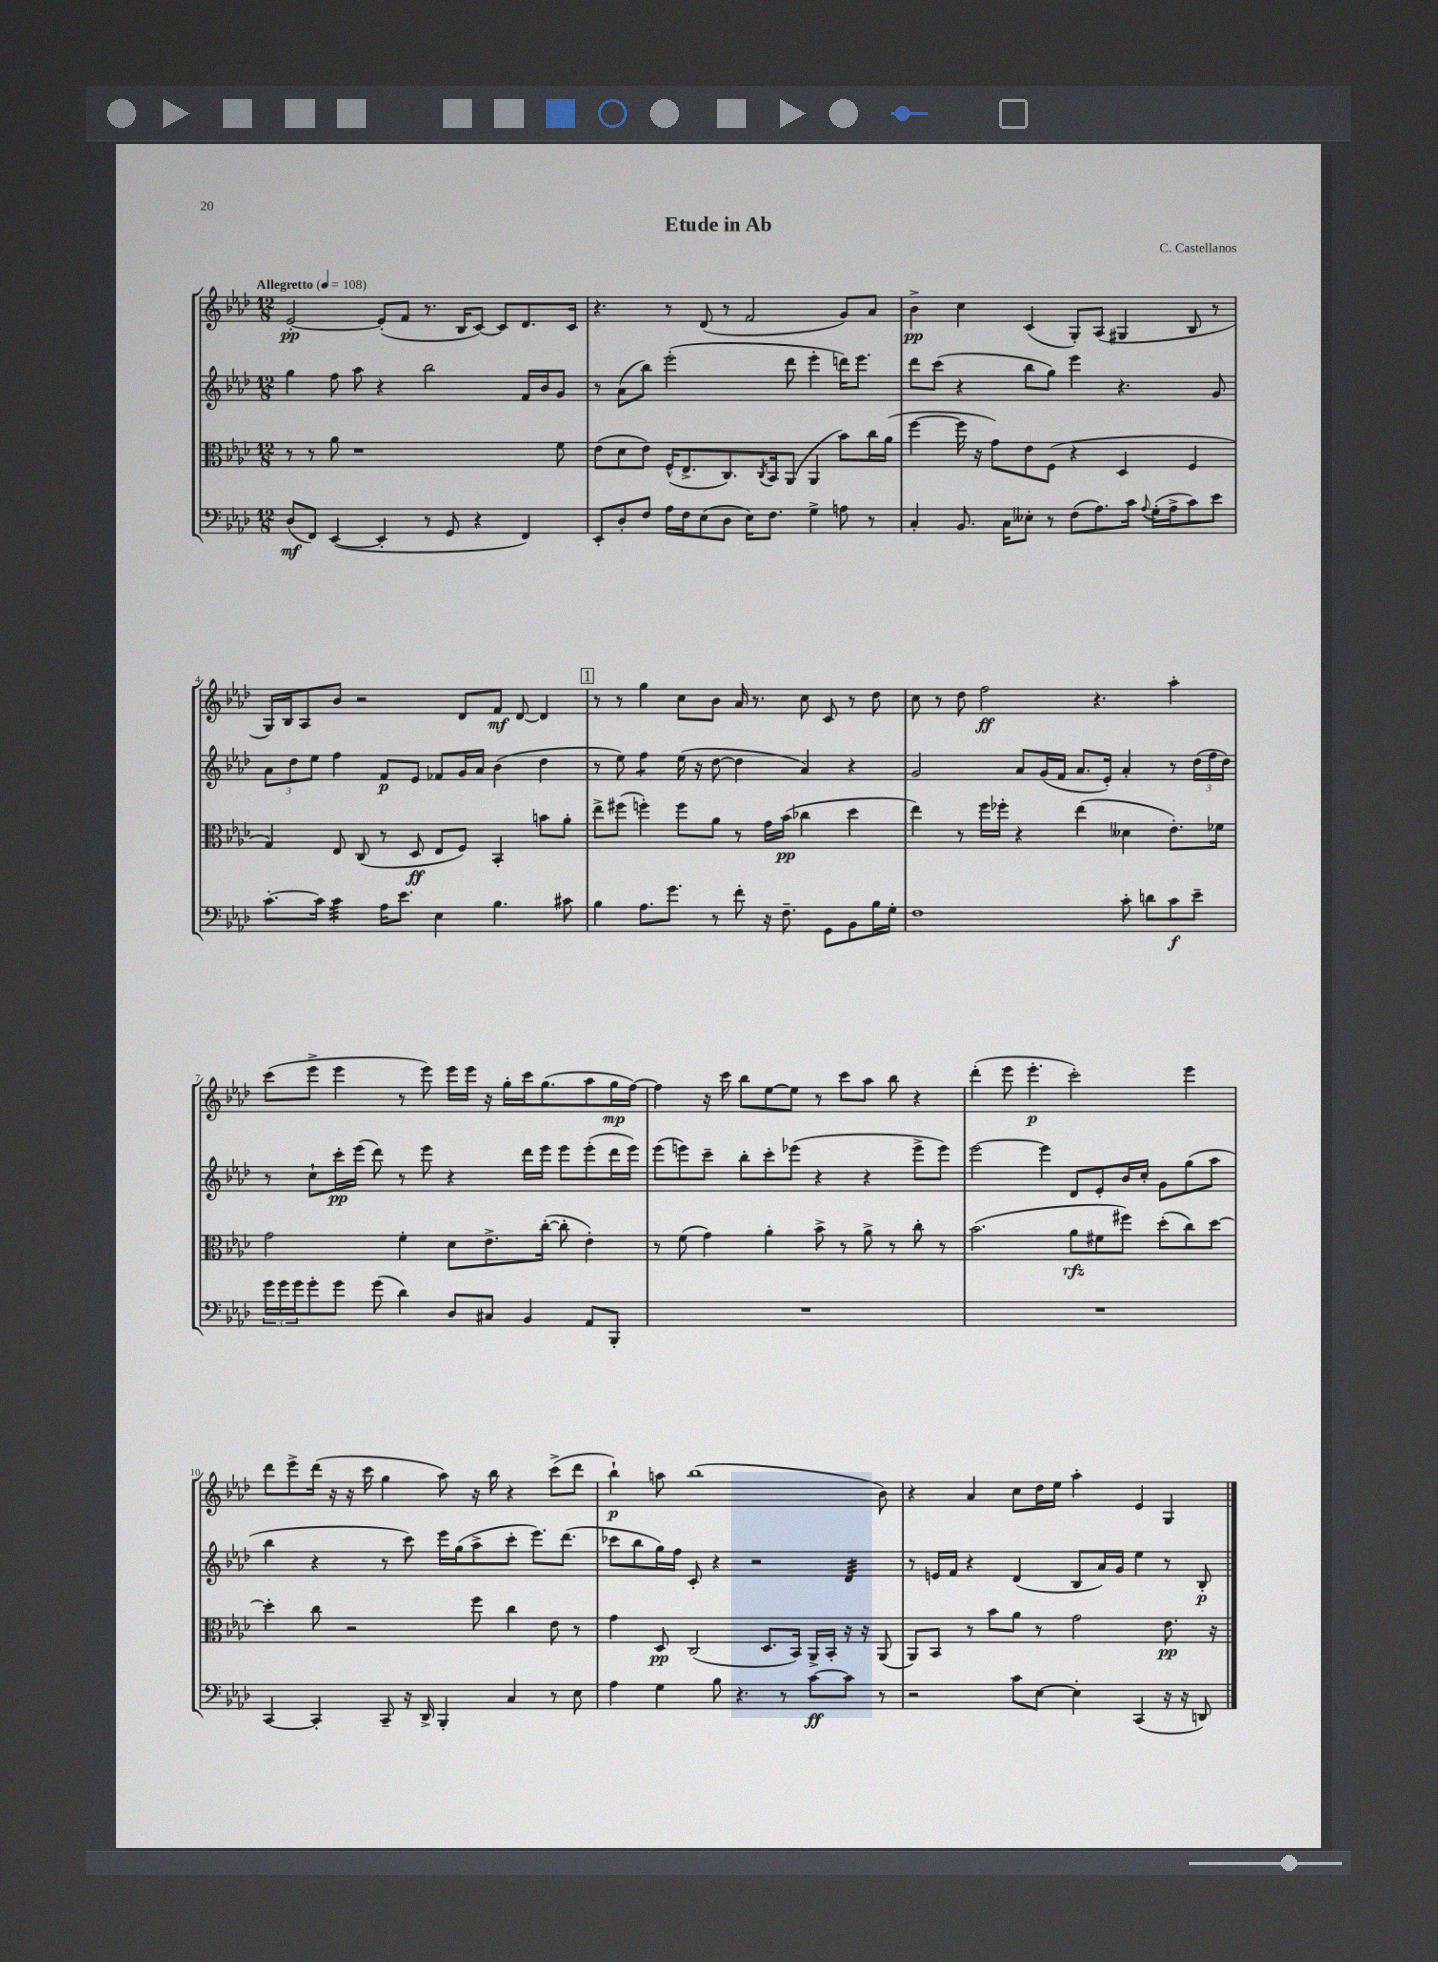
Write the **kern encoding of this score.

**kern	**kern	**kern	**kern
*staff4	*staff3	*staff2	*staff1
*clefF4	*clefC3	*clefG2	*clefG2
*k[b-e-a-d-]	*k[b-e-a-d-]	*k[b-e-a-d-]	*k[b-e-a-d-]
*M12/8	*M12/8	*M12/8	*M12/8
*MM108	*MM108	*MM108	*MM108
(8D-	8r	4gg	[2e-'
8FF)	8r	.	.
([4EE-	8a-	8ff	.
.	1r	8aa-	.
4EE-']	.	4r	(8e-']
.	.	.	8f
8r	.	2bb-	8.r
8GG	.	.	.
.	.	.	16B-
4r	.	.	[8c)
.	.	.	8c]
4FF)	.	16f	8.d-
.	.	16b-	.
.	8f	8g	.
.	.	.	16c
=	=	=	=
8EE-'	(8e-	8r	4.r
8D-'	8d-	(8a-	.
8F	8e-)	8bb-)	.
16A-	(16F^^	(2eee-'	8r
16F	8.E-^	.	.
(8E-	.	.	(8d-
8D-	8.C)	.	8r
16E-)	.	.	2f
.	8qC	.	.
8.F	16BB-	.	.
.	(8AA-	8ddd-	.
4G^	4AA-	4eee-'	.
8A	8b-)	16ddd)	8g)
.	.	8.eee-	.
8r	16cc	.	8a-
.	(16a-	.	.
=	=	=	=
4C'	[4ff	8ddd-	4b-^
.	.	(8ccc	.
8.BB-	16ff]	4r	4cc
.	16r	.	.
.	8g)	.	.
16C	.	.	.
8E--'	8e-	8bb-	(4c
8r	(8F	8gg)	.
(8F	4r	4eee-	8G')
8.A-)	.	.	(8A-
.	4D-	4.r	4G#
16c	.	.	.
8qqA-	.	.	.
(16G'	.	.	.
16A-^	.	.	.
8c)	4F	.	8B-
8e-	.	8g	8r
=	=	=	=
[8.c'	4G)	12a-	16G)
.	.	.	16B-
.	.	12dd-	.
.	.	.	8A-
.	.	12ee-	.
16c]	.	.	.
4c	8E-	4ff	8b-
.	(8C	.	2r
16A-	8r	8f	.
8.e-	.	.	.
.	8D-	8e-	.
4E-	8E-	8f-	.
.	8F)	16g	8d-
.	.	16a-	.
4.B-	4BB-'	(4b-	8f
.	.	.	[8d-
.	8b	4dd-	4d-]
8c#	8a-'	.	.
=	=	=	=
4B-	8ee-^	8r	8r
.	(8ff#	8ee-)	8r
8.A-	4ff')	4ff	4gg
8.g	.	.	.
.	8ff	(16ee-	8cc
.	.	16r	.
8r	8a-	[8dd-	8b-
8f'	8r	4dd-]	16a-
.	.	.	8.r
16r	16g	.	.
8.F~	(16b-	.	.
.	4cc-	4a-)	8cc
8GG	.	.	8c
8BB-	4dd-	4r	8r
16B-	.	.	8dd-
16G'	.	.	.
=	=	=	=
1F	4ee-)	2g	8cc
.	.	.	8r
.	8r	.	8dd-
.	16ff	.	2ff
.	16ff-'	.	.
.	4r	8a-	.
.	.	(16g	.
.	.	16f	.
.	(4ee-	8.a-	.
.	.	.	4.r
.	.	16e-')	.
8c'	4d--	4a-'	.
8d	.	.	.
8c	8.e-')	8r	4aa-'
8e-~	.	(24dd-	.
.	.	24ff	.
.	16f-	.	.
.	.	24dd-)	.
=	=	=	=
24g	2g	8r	(8ccc
24g	.	.	.
24g	.	.	.
8g'	.	8cc`	8eee-^
8g	.	16ccc'	4eee-
.	.	(16eee-	.
(8g	.	8ddd-)	.
4d-)	4f'	8r	8r
.	.	8eee-	8eee-)
8D-	8d-	4r	16eee-
.	.	.	16eee-
8C#	8.e-^	.	16r
.	.	.	16gg'
4BB-	.	16ddd-	16ccc
.	([16cc'	16eee-	(8.gg
.	8cc']	8eee-	.
8AA-	4e-')	(8eee-'	8aa-
8BBB-'	.	16ddd-	16gg
.	.	16eee-)	[16ff)
=	=	=	=
1.r	8r	(8eee-	4ff]
.	(8f	8eee)	.
.	4g)	8ccc~	16r
.	.	.	16ccc
.	.	8bb-'	8bb-
.	4a-'	8ccc'	[8ee-
.	.	(8eee-	8ee-]
.	8b-^	4r	8r
.	8r	.	8ccc
.	8a-^	4r	8aa-
.	8r	.	8bb-
.	8cc'	8eee-^	4r
.	8r	8eee-)	.
=	=	=	=
1.r	(2.b-	[2eee-	(4ddd-'
.	.	.	8eee-
.	.	.	4.eee-'
.	.	4eee-]	.
.	8a-	8d-	2ccc')
.	8f#	8e-'	.
.	8ff#)	16b-	.
.	.	16cc'	.
.	(8dd-'	8g	.
.	8cc)	(8gg	4eee-
.	[8dd-	8aa-	.
=	=	=	=
[4CC	4dd-']	4bb-	8ddd-
.	.	.	8eee-^
4CC']	8cc	4r	(16ddd-
.	.	.	16r
.	2r	.	16r
.	.	.	16ccc
8CC~	.	8r	4gg
16r	.	8ccc)	.
16DD-^	.	.	.
4BBB-'	.	16eee-	8aa-)
.	.	(16gg	.
.	8ff	8aa-^	16r
.	.	.	16bb-
4C	4cc	8ccc'	4r
.	.	8.eee-)	.
8r	8e-	.	(8ccc^
.	.	(8.ddd-	.
8E-	8r	.	8ddd-
=	=	=	=
4A-	4g	8ccc-	4bb-`)
.	.	8bb-	.
4G	8D-	16gg)	8aa
.	.	16ff	.
.	(2C	8c'	(1bb-
8B-	.	4r	.
4.r	.	.	.
.	.	2r	.
.	8.D-	.	.
8r	.	.	.
.	16BB-)	.	.
[8c	16AA-^	.	.
.	16BB-'	.	.
8c]	16r	4d-	.
.	16r	.	.
8r	(8AA-	.	8b-)
=	=	=	=
2r	8AA-)	8r	4r
.	8BB-	16e	.
.	.	16f	.
.	8r	4r	4a-
.	8b-	.	.
8c	8a-	(4d-	8cc
[8E-	8r	.	16dd-
.	.	.	16ee-
4E-']	2g	8B-	4aa-'
.	.	16a-)	.
.	.	16g	.
(4CC	.	4ee-	4e-
16r	8.e-	8r	4G
16r	.	.	.
8DD)	.	8B-'	.
.	16r	.	.
==	==	==	==
*-	*-	*-	*-
